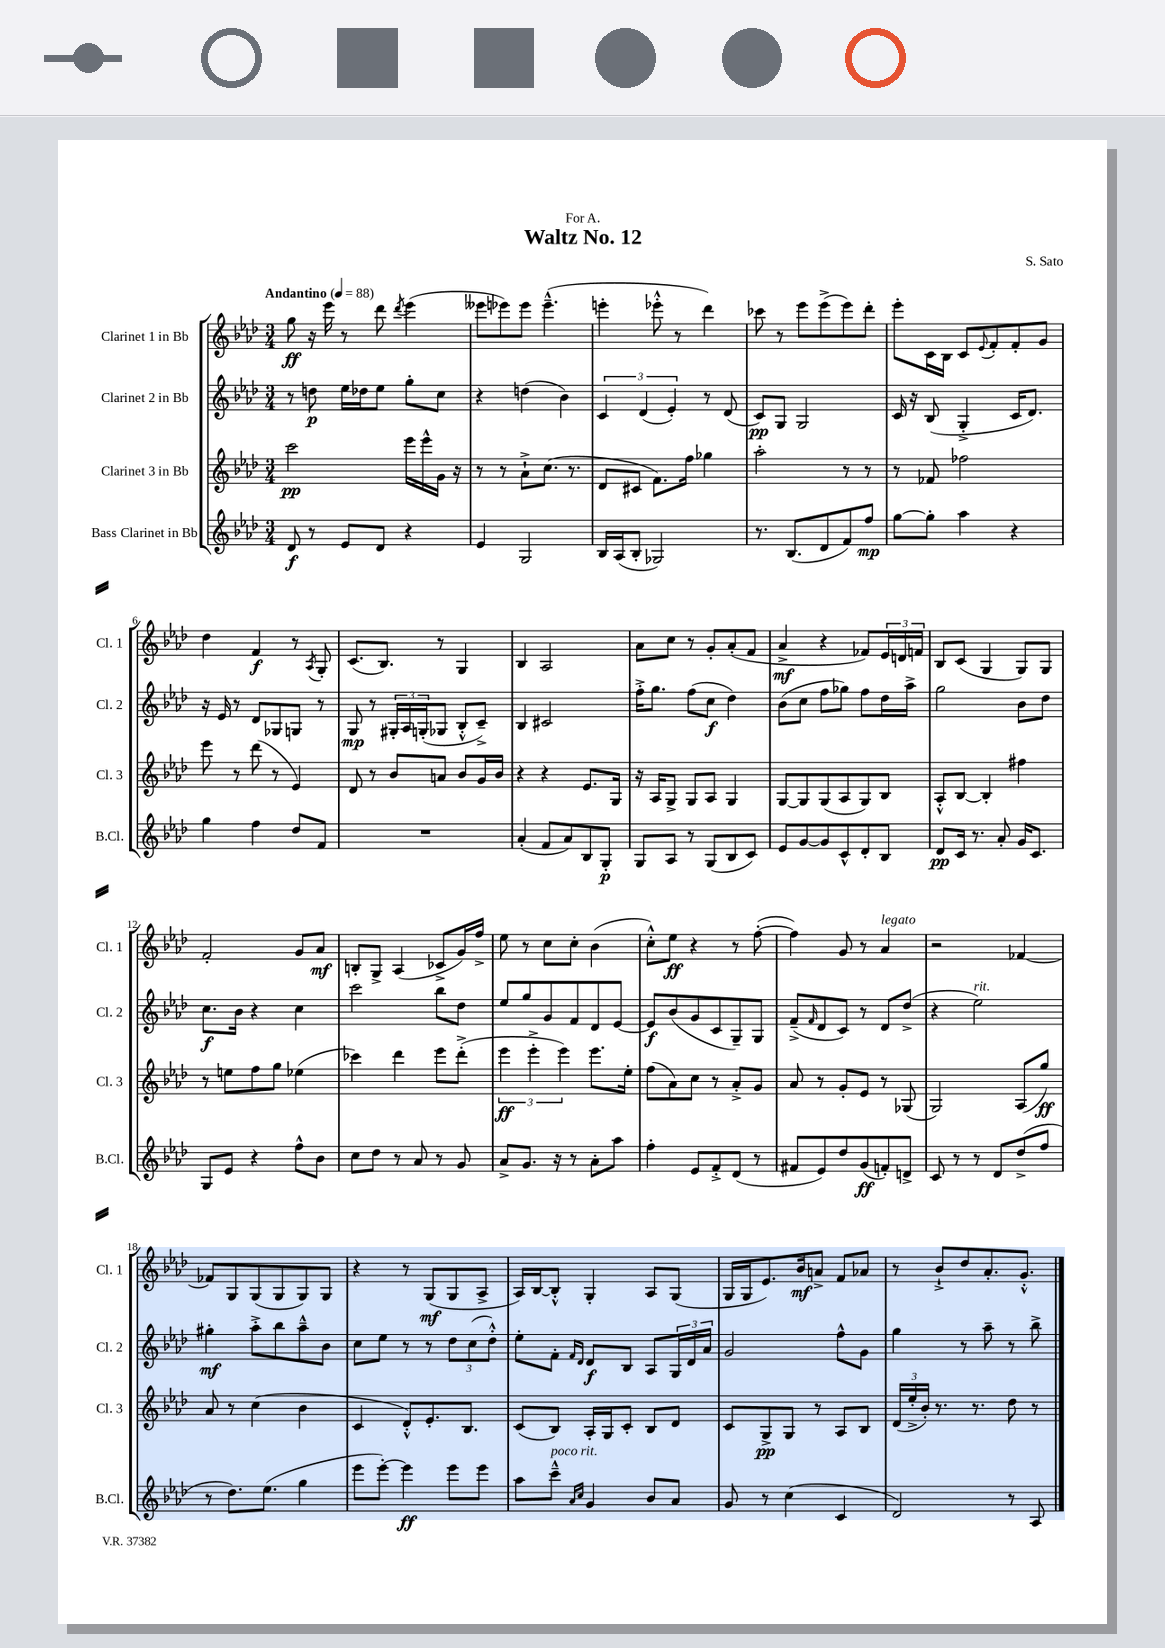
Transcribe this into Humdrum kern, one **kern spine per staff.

**kern	**kern	**kern	**kern
*staff4	*staff3	*staff2	*staff1
*clefG2	*clefG2	*clefG2	*clefG2
*k[b-e-a-d-]	*k[b-e-a-d-]	*k[b-e-a-d-]	*k[b-e-a-d-]
*M3/4	*M3/4	*M3/4	*M3/4
*MM88	*MM88	*MM88	*MM88
8d-/	2ccc\	8r	8gg\
8r	.	8dd\	16r
.	.	.	16eee-\
8e-/L	.	16ee-\LL	8r
.	.	16dd-\J	.
8d-/J	.	8ee-\J	8ddd-\
.	.	.	8qddd-/
4r	16eee-\LL	8gg'\L	(4eee-\
.	16eee-^^\	.	.
.	16g\JJ	8cc\J	.
.	16r	.	.
=	=	=	=
4e-/	8r	4r	8eee--\L
.	8r	.	8eee-\)
2G/	8a-`^\L	(4dd\	8eee-\J
.	(8.cc\J	.	(4.eee-~^^\
.	.	4b-\)	.
.	8.r	.	.
=	=	=	=
16B-/LL	8d-/L	6c/	4eee'\
(16A-/J	.	.	.
8B-'/J	8c#/J	.	.
.	.	(6d-/	.
2G-/)	8.f\L)	.	8eee-'^^\
.	.	6e-'/)	.
.	.	.	8r
.	16ff\Jk	.	.
.	4gg-\	8r	4ddd-\)
.	.	(8d-/	.
=	=	=	=
8.r	2aa-'\	8c/L)	8ccc-\
.	.	8G/J	8r
(8.B-/L	.	.	.
.	.	2G/	8eee-\L
8d-/	.	.	(8eee-^\
8f/)	8r	.	8eee-\)
8ff/J	8r	.	8ddd-'\J
=	=	=	=
[8gg\L	8r	16c/	8eee-'\L
.	.	16r	.
8gg'\]J	8f-/	(8B-/	16c\L
.	.	.	16B-\JJ
4aa-\	2ff-\	4G'^/	8c/L
.	.	.	8qqe-/
.	.	.	8f'/
4r	.	16c/LK	8f'/
.	.	8.d-/J)	.
.	.	.	8g/J
=	=	=	=
4gg\	8eee-\	16r	4dd-\
.	.	16e-/	.
.	8r	8r	.
4ff\	(8ddd-\	8d-/L	4f/
.	8r	8G-/	.
8dd-/L	4e-/)	8G/J	8r
.	.	.	8qA-/
8f/J	.	8r	8G'/
=	=	=	=
2.r	8d-/	8G/	(8.c/L
.	8r	8r	.
.	.	.	8.B-/J)
.	8b-/L	24G#'/LL	.
.	.	24A-/	.
.	.	(24G'/J	.
.	8a/J	8G-/J	8r
.	8b-/L	8B-'^^/L	4G/
.	16g/L	8c~^/J)	.
.	16b-/JJ	.	.
=	=	=	=
(4a-'/	4r	4B-/	4B-/
8f/L	4r	2c#/	2A-/
8a-/)	.	.	.
8B-/	8.e-/L	.	.
8G'/J	.	.	.
.	16G/Jk	.	.
=	=	=	=
8G/L	16r	16ff'^\LK	8a-\L
.	16A-/LK	8.gg\J	.
8A-/J	8G^/J	.	8cc\J
8r	8G/L	(8ff\L	8r
(8G/L	8A-/J	8cc\J	8g'/L
8B-/	4G/	4dd-\)	(8a-'/
8c/J)	.	.	8f/J
=	=	=	=
8e-/L	[8G/L	(8b-\L	4a-^/
[8g/	8G/]	8cc\J	.
8g/]	(8G/	8ff\L	4r
8c^^/	8A-/	8gg-\J)	.
8d-'/	8G/)	8ff\L	8f-/L)
8B-/J	8B-/J	16dd-\L	24e-/L
.	.	.	24d/
.	.	16aa-^\JJ	.
.	.	.	24f/JJ
=	=	=	=
8d-/L	8A-'^^/L	2gg\	8B-/L
16c/Jk	[8B-/J	.	(8c/J
8.r	.	.	.
.	4B-'/]	.	4G/
8a-'/	.	.	.
16g/LK	4ff#\	8b-\L	8G/L)
8.c/J	.	.	.
.	.	8dd-\J	8G/J
=	=	=	=
8G/L	8r	8.cc\L	2f'/
8e-/J	8ee\L	.	.
.	.	16b-\Jk	.
4r	8ff\	4r	.
.	8gg\J	.	.
8ff^^\L	(4ee-\	4cc\	8g/L
8b-\J	.	.	8a-/J
=	=	=	=
8cc\L	4ccc-\)	2ccc\	8B'/L
8dd-\J	.	.	8G^/J
8r	4ddd-\	.	(4A-/
8a-/	.	.	.
8r	8eee-\L	8bb-\L	8c-^/L
8g/	(8ddd-'^\J	8dd-\J	16g/L)
.	.	.	16ff^/JJ
=	=	=	=
8a-^/L	6eee-\	8ee-/L	8ee-\
8.g/J	.	8gg/	8r
.	6eee-'^\	.	.
.	.	8g/	8cc\L
16r	.	.	.
.	6eee-\)	.	.
8r	.	8f/	8cc'\J
8a-'\L	8.eee-\L	8d-/	(4b-\
8aa-\J	.	[8e-/J	.
.	16ee-'\Jk	.	.
=	=	=	=
4ff'\	(8ff\L	8e-/]L	8cc'^^\L)
.	8a-\)	(8b-/	8ee-\J
8e-/L	8cc\J	8g/	4r
8f'^/	8r	8c/	.
(8d-/J	8a-'^/L	8G~/)	8r
8r	8g/J	8G/J	([8ff'\
=	=	=	=
8f#/L	8a-/	(8f~^/L	4ff\])
.	.	16qqf/	.
8e-/)	8r	8d-/	.
8dd-/	8g'/L	8c/J)	8g/
(8g/	8e-/J	8r	8r
8f'/)	8r	8d-/L	4a-/
8d^/J	(8G-/	(8dd-^/J	.
=	=	=	=
8c/	2G/)	4r	2r
8r	.	.	.
8r	.	2ee-\)	.
8d-/L	.	.	.
(8dd-^/	(8A-/L	.	[4f-/
8ff/J	8gg/J)	.	.
=	=	=	=
8r	8a-/	4gg#'\	8f-/]L
8.dd-\L)	8r	.	8G/
.	(4cc\	8aa-'^\L	(8G/
(8.ee-\J	.	.	.
.	.	8bb-\	8G/
4gg\	4b-\	8aa-~^^\	8G/)
.	.	8b-\J	8G/J
=	=	=	=
8eee-\L	4c/	8cc\L	4r
[8eee-'\J)	.	8ee-\J	.
4eee-\]	8d-'^^/L)	8r	8r
.	8.e-'/	8r	(8G/L
8eee-\L	.	12dd-\L	8G/
.	8.B-/J	.	.
.	.	(12cc\	.
8eee-\J	.	.	8A-^/J
.	.	12dd-'^^\J)	.
=	=	=	=
8aa-\L	(8c/L	8ee-'\L	16A-/LL)
.	.	.	[16B-/J
8ccc~^^\J	8B-/J)	8f'\J	8B-'^^/]J
16qqa-/LL	.	16qqf/LL	.
16qqcc/JJ	.	16qqd-/JJ	.
4g/	16A-'/LL	8d-/L	4G'/
.	16G/J	.	.
.	8c'/J	8B-/J	.
8b-/L	8B-/L	8A-/L	8A-/L
8a-/J	8d-/J	24G/L	(8G/J
.	.	24d-/	.
.	.	24a-/JJ	.
=	=	=	=
8g/	8c/L	2g/	16G/LL
.	.	.	16G/J
8r	8G^/	.	8.e-/)
(4cc\	8G/J	.	.
.	.	.	16b-/k
.	8r	.	8a^/J
4c/	8A-/L	8ff^^\L	8f/L
.	8B-/J	8g\J	8a-/J
=	=	=	=
2d-/)	(24d-/LL	4gg\	8r
.	24ee-'^/	.	.
.	24b-'/JJ)	.	.
.	8.r	.	8b-`^/L
.	.	8r	8dd-/
.	8.r	.	.
.	.	8aa-~\	8.a-'/
8r	8dd-\	8r	.
.	.	.	8.g'^^/J
8A-/	8r	8bb-^\	.
==	==	==	==
*-	*-	*-	*-
